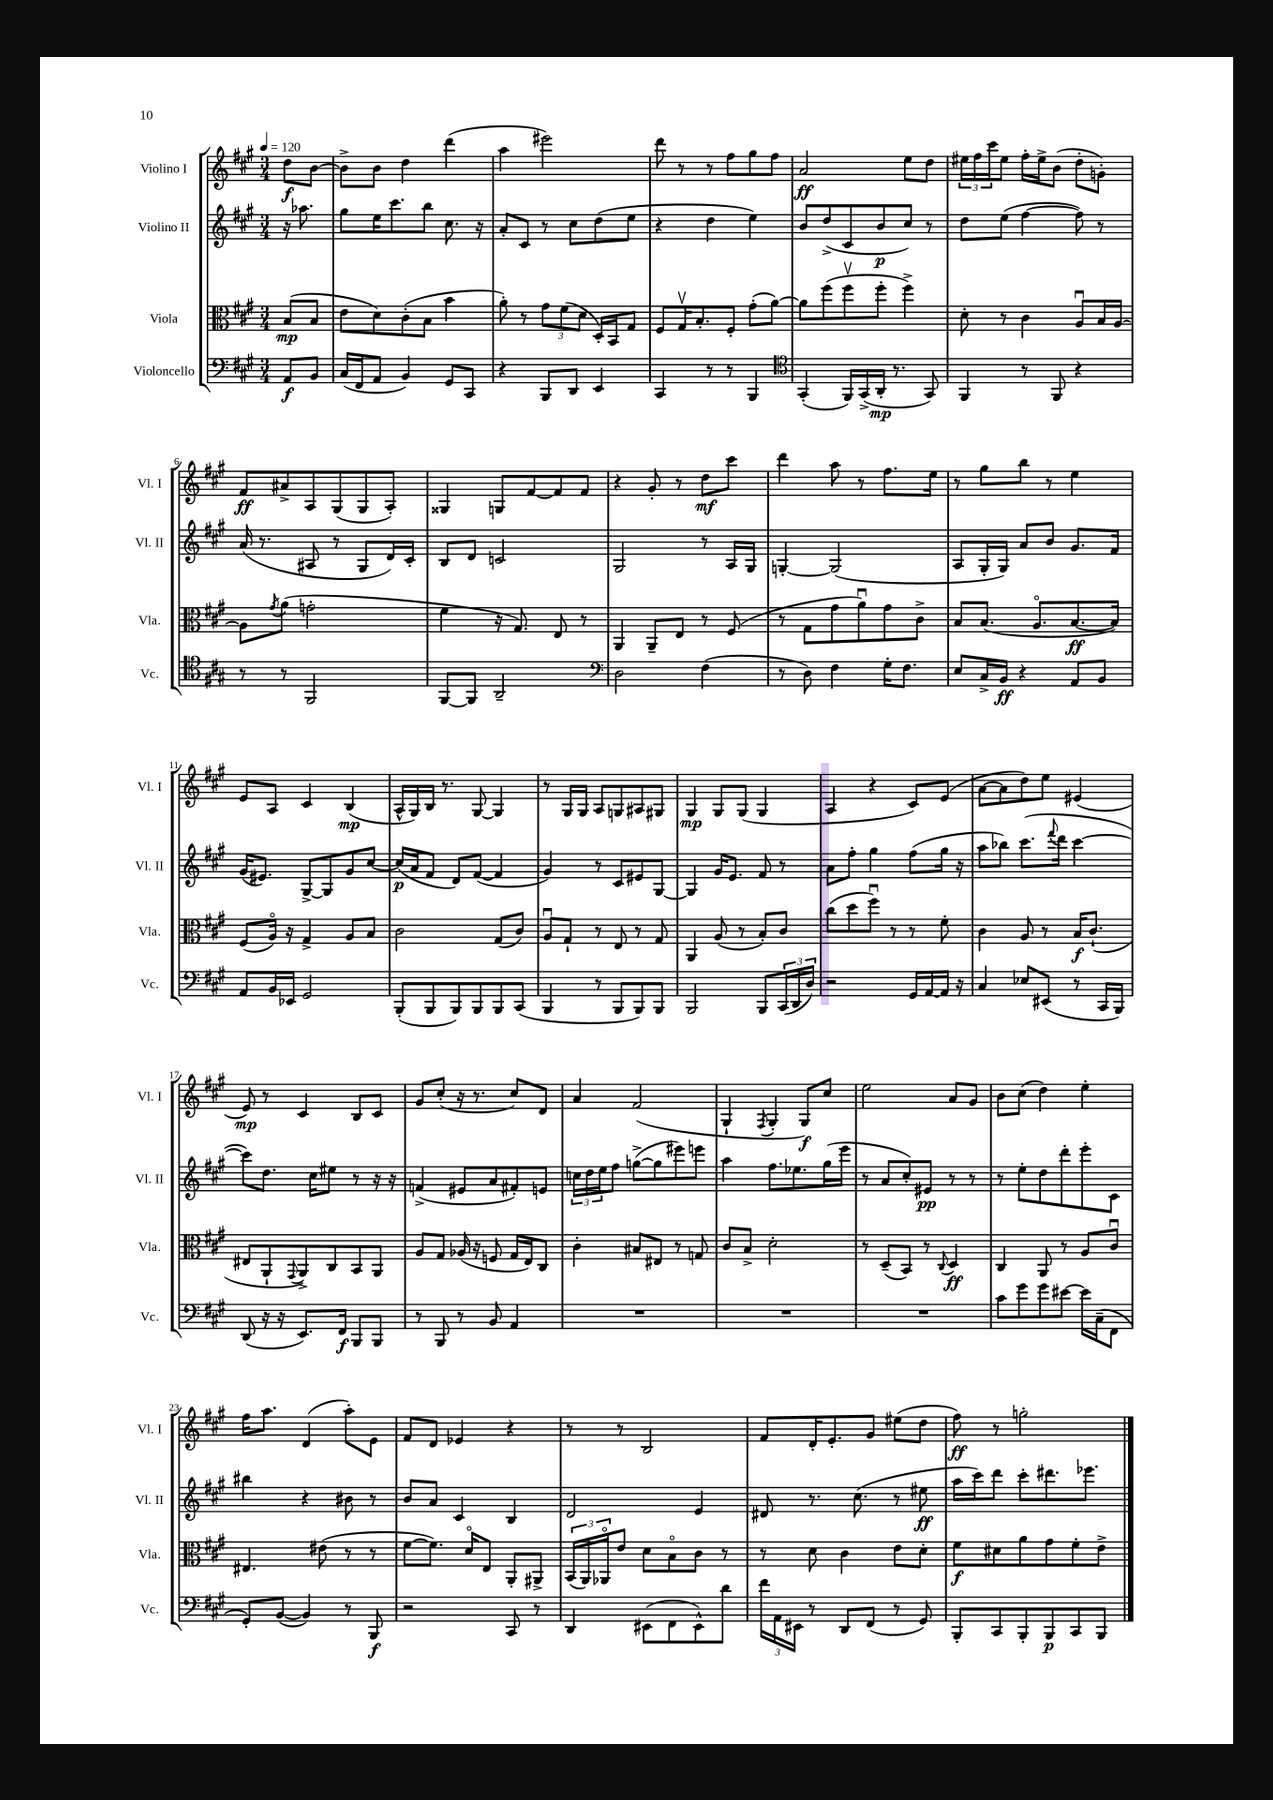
<<
\new StaffGroup <<
\new Staff = "s0" \with { instrumentName = "Violino I" shortInstrumentName = "Vl. I" } {
    \clef treble \key a \major \numericTimeSignature \time 3/4 \partial 4 \tempo 4 = 120
    d''8\f b'8~ |
    b'8-> b'8 d''4 d'''4( |
    a''4 eis'''2) |
    d'''8 r8 r8 fis''8 gis''8 fis''8 |
    a'2\ff e''8 d''8 |
    \tuplet 3/2 { eis''16 fis''16 cis'''16 } eis''8 fis''16-. eis''16-> b'8( d''8-. g'8-.) |
    fis'8\ff ais'8-> a8 gis8( gis8 a8-.) |
    gisis4 g8 fis'8~ fis'8 fis'8 |
    r4 gis'8-. r8 d''8\mf cis'''8 |
    d'''4 a''8 r8 fis''8. e''16 |
    r8 gis''8 b''8 r8 e''4 |
    e'8 a8 cis'4 b4\mp( |
    a16-^ gis16) b16 r8. gis8~ gis4 |
    r8 gis16 gis16 a8 g8 ais8 gis8 |
    gis4\mp gis8 gis8( gis4 |
    a4 r4 cis'8) e'8( |
    a'8~ a'8 d''8) e''8 eis'4( |
    e'8\mp) r8 cis'4 b8 cis'8 |
    gis'8 cis''8-.( r16 r8. cis''8) d'8 |
    a'4 fis'2( |
    gis4-! \acciaccatura { fis8 } gis4-. gis8\f) cis''8 |
    e''2 a'8 gis'8 |
    b'8 cis''8( d''4) e''4-. |
    fis''16 a''8. d'4( a''8-.) e'8 |
    fis'8 d'8 ees'4 r4 |
    r8 r8 b2 |
    fis'8 d'16-. e'8.-. gis'8 eis''8( d''8 |
    fis''8\ff) r8 g''2-. \bar "|." |
}
\new Staff = "s1" \with { instrumentName = "Violino II" shortInstrumentName = "Vl. II" } {
    \clef treble \key a \major \numericTimeSignature \time 3/4 \partial 4
    r16 aes''8. |
    gis''8 e''16 cis'''8. b''8 cis''8. r16 |
    a'8-. cis'8 r8 cis''8 d''8( e''8 |
    r4 d''4 e''4) |
    b'8 d''8->( cis'8 b'8\p cis''8) r8 |
    d''8 e''8( fis''4~ fis''8) r8 |
    a'16( r8. ais8 r8 gis8 d'16) cis'16-. |
    b8 d'8 c'2 |
    gis2 r8 a16 gis16 |
    g4~-. g2( |
    a8 gis16-. gis16) a'8 b'8 gis'8. fis'16 |
    gis'16( eis'8.) gis8~-> gis8 gis'8 cis''8~ |
    cis''16\p( a'16 fis'8 d'8) fis'8~( fis'4 |
    gis'4) r8 cis'8 eis'8 gis8~ |
    gis4 gis'16 e'8. fis'8 r8 |
    a'8 fis''8-. gis''4 fis''8( gis''16 r16 |
    a''8 bes''8) cis'''8.( \appoggiatura { fis'''8 } d'''16 cis'''4~ |
    cis'''8) d''8. cis''16 eis''8 r8 r16 r16 |
    f'4->( eis'8 a'8 fis'8-.) e'8 |
    \tuplet 3/2 { c''16 d''16 e''16 } fis''8 g''8~->( g''8 eis'''8) e'''8 |
    a''4 fis''8. ees''8. gis''16( e'''16 |
    r8 a'8 cis''8-.) eis'8\pp r8 r8 |
    r8 e''8-. d''8 d'''8-. e'''8-. cis'8 |
    bis''4 r4 bis'8 r8 |
    b'8 a'8 cis'4 b4 |
    d'2 e'4 |
    dis'8 r8. cis''8.( r8 eis''8\ff |
    a''16 cis'''16) d'''8 cis'''8-. dis'''8. ees'''8. \bar "|." |
}
\new Staff = "s2" \with { instrumentName = "Viola" shortInstrumentName = "Vla." } {
    \clef alto \key a \major \numericTimeSignature \time 3/4 \partial 4
    b8\mp( b8 |
    e'8 d'8) cis'8-.( b8 b'4 |
    a'8-.) r8 \tuplet 3/2 { gis'8 fis'8( d'8 } d16-.) b,16 gis8 |
    fis8 gis16\upbow b8.-. fis8-. gis'8-.( a'8~) |
    a'8 fis''8( fis''8\upbow fis''8-. fis''4->) |
    d'8-. r8 cis'4 a8\downbow b16 a16~ |
    a8 \acciaccatura { gis'8 } a'8( g'2-. |
    fis'4 r16 gis8.) e8 r8 |
    a,4 a,8-- e8 r8 fis8( |
    r8 gis8 gis'8 a'8\downbow) gis'8 cis'8-> |
    b8 b8.( a8.\flageolet b8.~\ff b16) |
    fis8( a16\flageolet) r16 gis4-> a8 b8 |
    cis'2 gis8( cis'8) |
    a8\downbow gis8-! r8 e8 r8 gis8 |
    a,4 a8( r8 b8-.) cis'8 |
    cis''8( d''8 fis''8\downbow) r8 r8 fis'8-. |
    cis'4 a8 r8 b16\f cis'8.-!( |
    eis8 a,8-! \appoggiatura { gis,8 } a,8->) cis8 b,8 a,8 |
    a8 gis8 aes16( r16 f8 gis16 e16) cis8 |
    cis'4-. bis8 eis8 r8 g8 |
    cis'8 b8-> d'2-. |
    r8 d8--( b,8) r8 \appoggiatura { cis8 } d4\ff |
    cis4 a,8 r8 a8 cis'8\downbow |
    eis4. eis'8( r8 r8 |
    fis'8~ fis'8.) d'16\flageolet e8 a,8-. ais,8-> |
    \tuplet 3/2 { b,16( a,16) aes,16\flageolet } e'8 d'8 b8\flageolet cis'8 r8 |
    r8 d'8 cis'4 e'8 d'8-. |
    fis'8\f dis'8 a'8 gis'8 fis'8-. e'8-> \bar "|." |
}
\new Staff = "s3" \with { instrumentName = "Violoncello" shortInstrumentName = "Vc." } {
    \clef bass \key a \major \numericTimeSignature \time 3/4 \partial 4
    a,8\f b,8 |
    cis16( fis,16 a,8 b,4) gis,8 cis,8 |
    r4 b,,8 d,8 e,4 |
    cis,4 r8 r8 b,,4 |
    \clef tenor gis,4-.( fis,16) gis,16->( a,16-.\mp r8. gis,8) |
    fis,4 r8 fis,8 r4 |
    r8 r8 fis,2 |
    fis,8~ fis,8 a,2-- |
    \clef bass d2 fis4( |
    r8 d8) fis4 gis16-. fis8. |
    e8 cis16-> b,16\ff r4 a,8 b,8 |
    a,8 b,16 ees,16 gis,2 |
    b,,8-.( b,,8 b,,8) b,,8 b,,8 cis,8( |
    b,,4 r8 b,,8 b,,8) b,,8 |
    b,,2 b,,8 \tuplet 3/2 { cis,16( d,16 d16) } |
    r2 gis,16 a,16~ a,16 r16 |
    cis4 ees8 eis,8( r8 cis,16 b,,16) |
    d,8( r16 r16 e,8.) fis,16\f b,,8 b,,8 |
    r8 b,,8 r8 b,8 a,4 |
    R2. |
    R2. |
    R2. |
    cis'8 gis'8 gis'8 eis'8~ eis'16 cis16--( fis,8 |
    gis,8-.) b,8~( b,4) r8 b,,8\f |
    r2 cis,8 r8 |
    d,4 eis,8( fis,8 eis,8-^) d'8 |
    \tuplet 3/2 { fis'16 a,16 eis,16 } r8 d,8 fis,8( r8 gis,8) |
    b,,8-. cis,8 b,,8-. b,,8\p cis,8 b,,8 \bar "|." |
}
>>
>>
